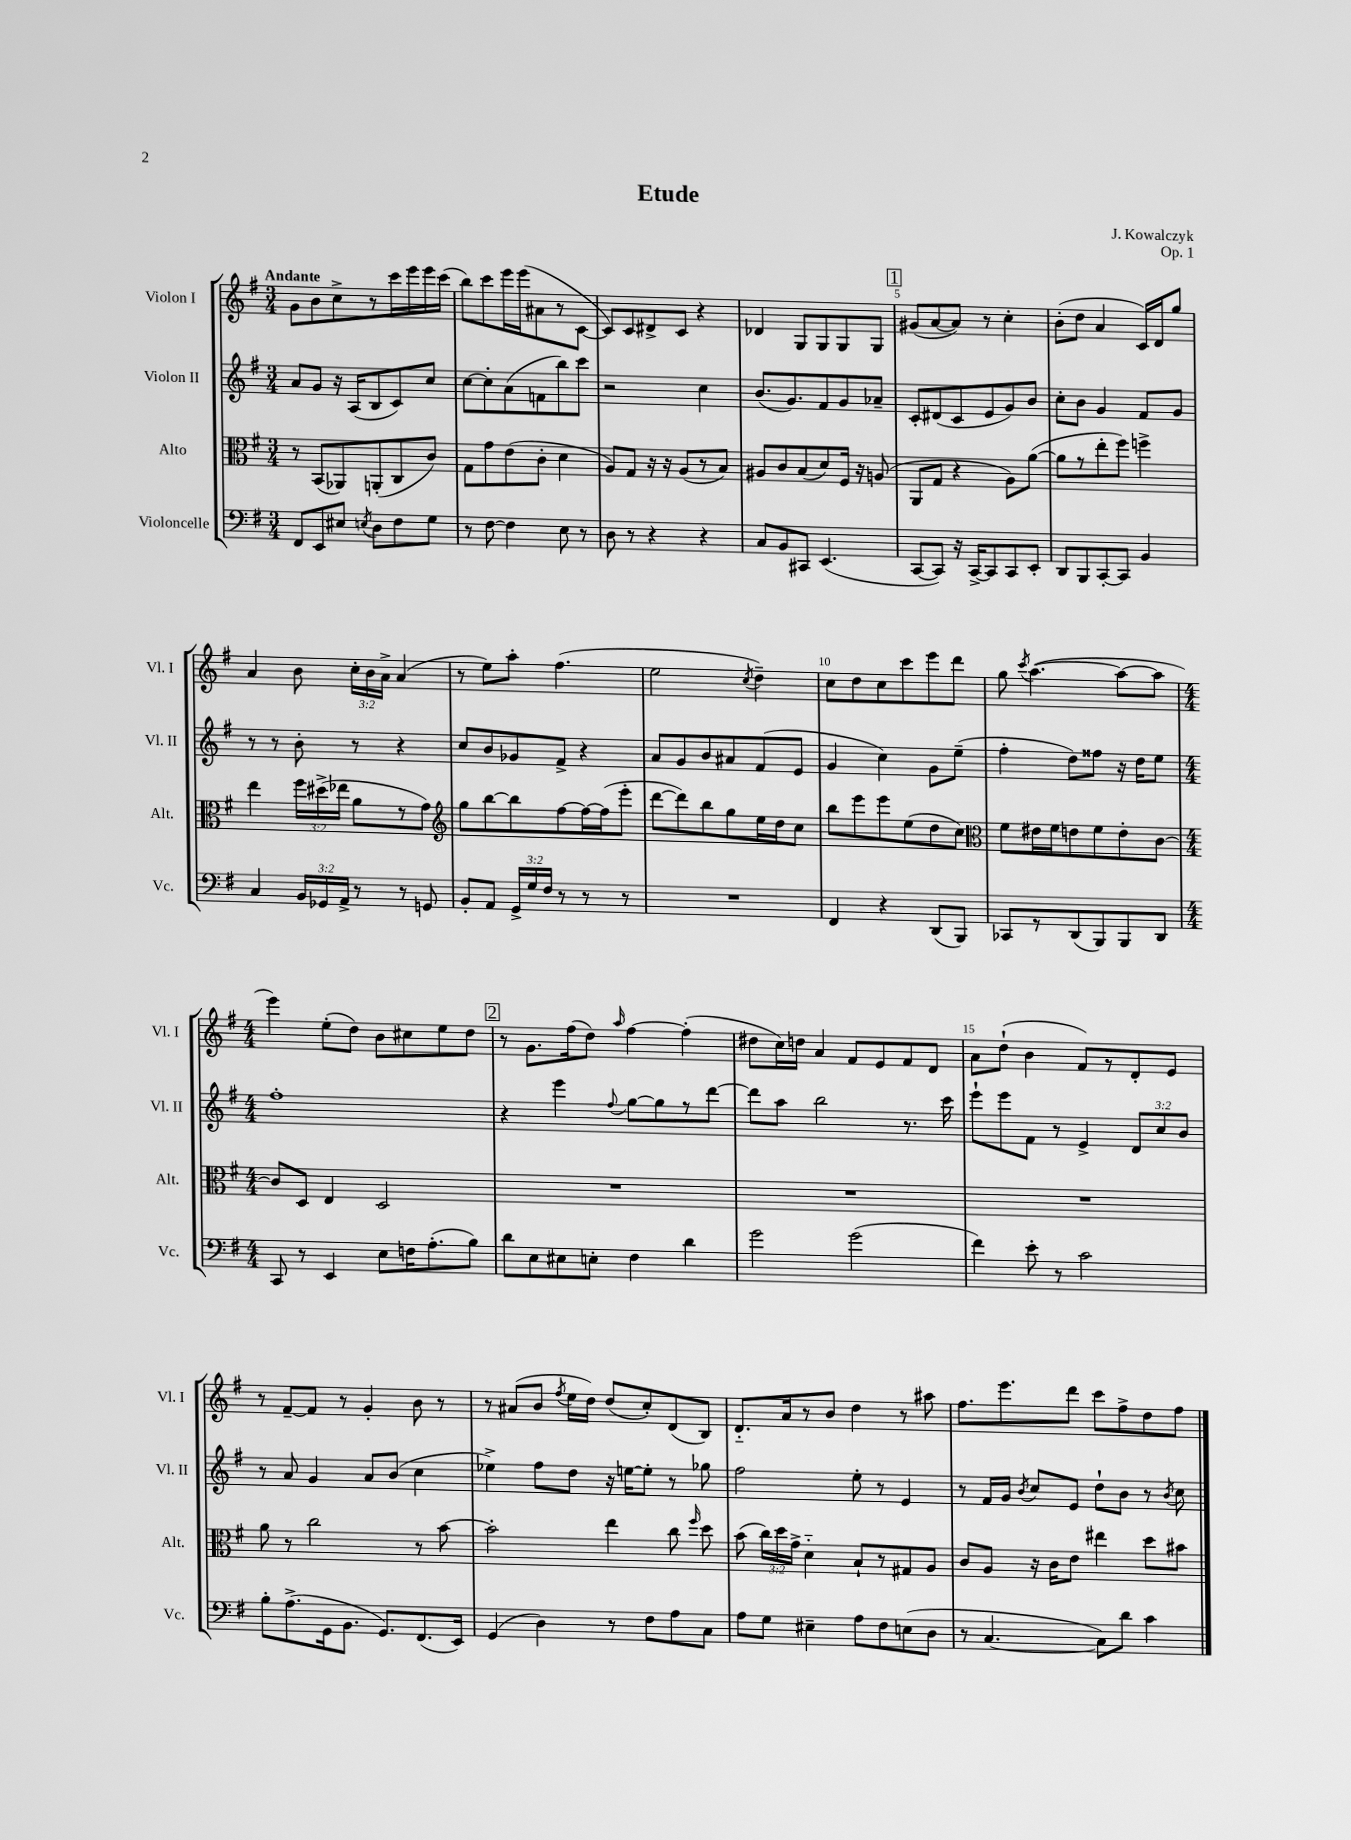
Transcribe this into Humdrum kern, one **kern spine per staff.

**kern	**kern	**kern	**kern
*part4	*part3	*part2	*part1
*staff4	*staff3	*staff2	*staff1
*I"Violoncelle	*I"Alto	*I"Violon II	*I"Violon I
*I'Vc.	*I'Alt.	*I'Vl. II	*I'Vl. I
*clefF4	*clefC3	*clefG2	*clefG2
*k[f#]	*k[f#]	*k[f#]	*k[f#]
*M3/4	*M3/4	*M3/4	*M3/4
=1	=1	=1	=1
!	!	!	!LO:TX:a:B:t=Andante
8FF#/L	8r	8a/L	8g\L
8EE/	(8BB/L	8g/J	8b\
8E#X/J	8AA-X/)	16r	8cc^\
.	.	(16A/KL	.
8qEn/	.	.	.
8D\L	(8AAn'/	8B/	8r
8F#\	8C/	8c/)	16ccc\L
.	.	.	16eee\
8G\J	8c/J)	8cc/J	16eee\
.	.	.	(16ccc\JJ
=2	=2	=2	=2
8r	8G\L	[8cc\L	8bb\L)
[8F#\	8g\	8cc'\]	8ccc\
4F#\]	(8e\	(8a\	16eee\L
.	.	.	(16eee\J
.	8c'\J	8fn\	8a#X\
8E\	4d\	8bb\)	8r
8r	.	8ccc\J	[8c\J
=3	=3	=3	=3
8D\	8A/L)	2r	8c/L])
8r	8G/J	.	8c/
4r	16r	.	8d#X^/
.	16r	.	.
.	(8A/L	.	8c/J
4r	8r	4cc\	4r
.	8B/J)	.	.
=4	=4	=4	=4
8C/L	8A#X/L	(8.b/L	4d-X/
8BB/	8c/	.	.
.	.	8.g/)	.
8CC#X/J	(8B/	.	8G/L
(4.EE/	8d/)	8f#/	8G/
.	16F#/Jk	8g/	8G/
.	16r	.	.
.	(8An/	8a-X~/J	8G/J
!!LO:REH:place=s1:t=1
=5	=5	=5	=5
[8CC/L	8AA/L	8c'/L	(8g#X/L
8CC/J])	8G/J	(8d#X/	[8a/
16r	4r	8c/	8a/J])
[16CC^/KL	.	.	.
8CC/]	.	8e/	8r
8CC/	8A\L)	8g/)	4cc'\
8EE'/J	([8a\J	8b/J	.
=6	=6	=6	=6
8DD/L	8a\L]	8cc'\L	(8b'\L
8BBB/	8r	8b\J	8dd\J
[8CC'/	8ee'\	4g/	4a/
8CC/J]	8ff#\J)	.	.
4BB/	4ffn^\	8f#/L	16c/LL)
.	.	.	16d/J
.	.	8g/J	8gg/J
!!LO:LB:g=z
=7	=7	=7	=7
4C/	4ee\	8r	4a/
.	.	8r	.
24BB/LL	24ff#\LL	8b'\	8b\
24GG-X/	(24dd#X^\	.	.
24AA^/JJ	24ee-X\JJ	.	.
8r	8a\L	8r	24cc'\LL
.	.	.	24b\
.	.	.	24a^\JJ
8r	8r	4r	(4a/
8GGn/	8g\J)	.	.
=8	=8	=8	=8
*	*clefG2	*	*
8BB'/L	8gg\L	8cc/L	8r
8AA/J	[8bb\	8b/	8ee\L)
24GG^/LL	8bb\]	8g-X/	8aa'\J
24G/	.	.	.
24F#/JJ	.	.	.
8r	[8ff#\	8f#^/J	(4.ff#\
8r	16ff#\L_	4r	.
.	(16ff#\J]	.	.
8r	8eee'\J	.	.
=9	=9	=9	=9
2.r	[8ddd\L	8a/L	2ee\
.	8ddd\])	8g/	.
.	8bb\	8b/	.
.	8gg\	8a#X/	.
.	.	.	8qcc/
.	16ee\L	(8f#/	4dd~\)
.	16dd\J	.	.
.	8cc\J	8e/J	.
=10	=10	=10	=10
4FF#/	8bb\L	4g/	8cc\L
.	8eee\	.	8dd\
4r	8eee\	4cc\)	8cc\
.	(8ee\	.	8ccc\
(8DD/L	8dd\	8g\L	8eee\
8BBB/J)	8cc\J)	(8ee~\J	8ddd\J
=11	=11	=11	=11
*	*clefC3	*	*
8CC-X/L	8f#\L	4ff#'\	8gg\
.	.	.	8qccc/
8r	16e#X\L	.	([4.aa\
.	16f#\J	.	.
(8DD/	8en\	8dd\L)	.
8BBB/)	8f#\	8ff##X\J	.
8BBB/	8e'\	16r	8aa\L_
.	.	16dd\KL	.
8DD/J	[8c\J	8ee\J	8aa\J]
!!LO:LB:g=z
=12	=12	=12	=12
*M4/4	*M4/4	*M4/4	*M4/4
8CC/	8c/L]	1ff#'	4eee\)
8r	8D/J	.	.
4EE/	4E/	.	(8ee'\L
.	.	.	8dd\J)
8E\L	2D/	.	8b\L
16Fn\K	.	.	8cc#X\
(8.A'\	.	.	.
.	.	.	8ee\
8B\J)	.	.	8dd\J
!!LO:REH:place=s1:t=2
=13	=13	=13	=13
8d\L	1r	4r	8r
8E\	.	.	8.g\L
8E#X\	.	4eee\	.
.	.	.	(16ff#\k
8En'\J	.	.	8dd\J)
.	.	8qqff#/	16qqaa/
4F#\	.	[8gg\L	[4ff#\
.	.	8gg\]	.
4d\	.	8r	(4ff#'\]
.	.	[8ddd\J	.
=14	=14	=14	=14
2g\	1r	8ddd\L]	8dd#X\L
.	.	8aa\J	16cc\L)
.	.	.	16ddn\JJ
.	.	2bb\	4a/
(2g\	.	.	8f#/L
.	.	.	8e/
.	.	8.r	8f#/
.	.	.	8d/J
.	.	16ccc\	.
=15	=15	=15	=15
4f#\)	1r	8eee`\L	8a\L
.	.	8eee\	(8dd`\J
8e'\	.	8f#\J	4b\
8r	.	8r	.
2c\	.	4e^/	8f#/L)
.	.	.	8r
.	.	12d/L	8d'/
.	.	12cc/	.
.	.	.	8e/J
.	.	12b/J	.
!!LO:LB:g=z
=16	=16	=16	=16
8B'\L	8a\	8r	8r
(8.A^\	8r	8a/	[8f#~/L
.	2cc\	4g/	8f#/J]
16GG\k	.	.	.
8.BB\J	.	.	8r
.	.	8a/L	4g'/
8.GG/L)	.	.	.
.	.	(8b/J	.
(8.FF#/	8r	4cc\	8b\
.	[8b\	.	8r
16EE/Jk)	.	.	.
=17	=17	=17	=17
(4GG/	2b'\]	4ee-X^\)	8r
.	.	.	(8a#X/L
4D\)	.	8ff#\L	8b/J
.	.	.	8qff#/
.	.	8dd\J	16ee\LL
.	.	.	16dd\JJ)
8r	4ee\	16r	(8dd/L
.	.	[16een\KL	.
8F#\L	.	8ee'\J]	8cc'/)
8A\	8cc\	8r	(8d/
.	16qqff#/	.	.
8C\J	8dd\	8gg-X\	8B/J)
=18	=18	=18	=18
8A\L	(8b\	2ff#\	8.d/L
8G\J	24cc\LL)	.	.
.	24dd\	.	.
.	.	.	16a/k
.	24g^\JJ	.	.
4E#X~\	4d\	.	8r
.	.	.	8b/J
8A\L	8B`/L	8ee'\	4dd\
8F#\	8r	8r	.
(8En\	8G#X/	4e/	8r
8D\J	8A/J	.	8aa#X\
=19	=19	=19	=19
8r	8c/L	8r	8.ff#\L
[4.C/	8A/J	16f#/LL	.
.	.	16g/JJ	8.eee\
.	.	8qb/	.
.	16r	8cc/L	.
.	16c\KL	.	.
.	8e\J	8e/J	8ddd\J
8C\L])	4ee#X\	8dd`\L	8ccc\L
8d\J	.	8b\J	8ff#^\
4c\	8dd\L	8r	8dd\
.	.	8qb/	.
.	8b#X\J	8cc\	8ff#\J
==	==	==	==
*-	*-	*-	*-
